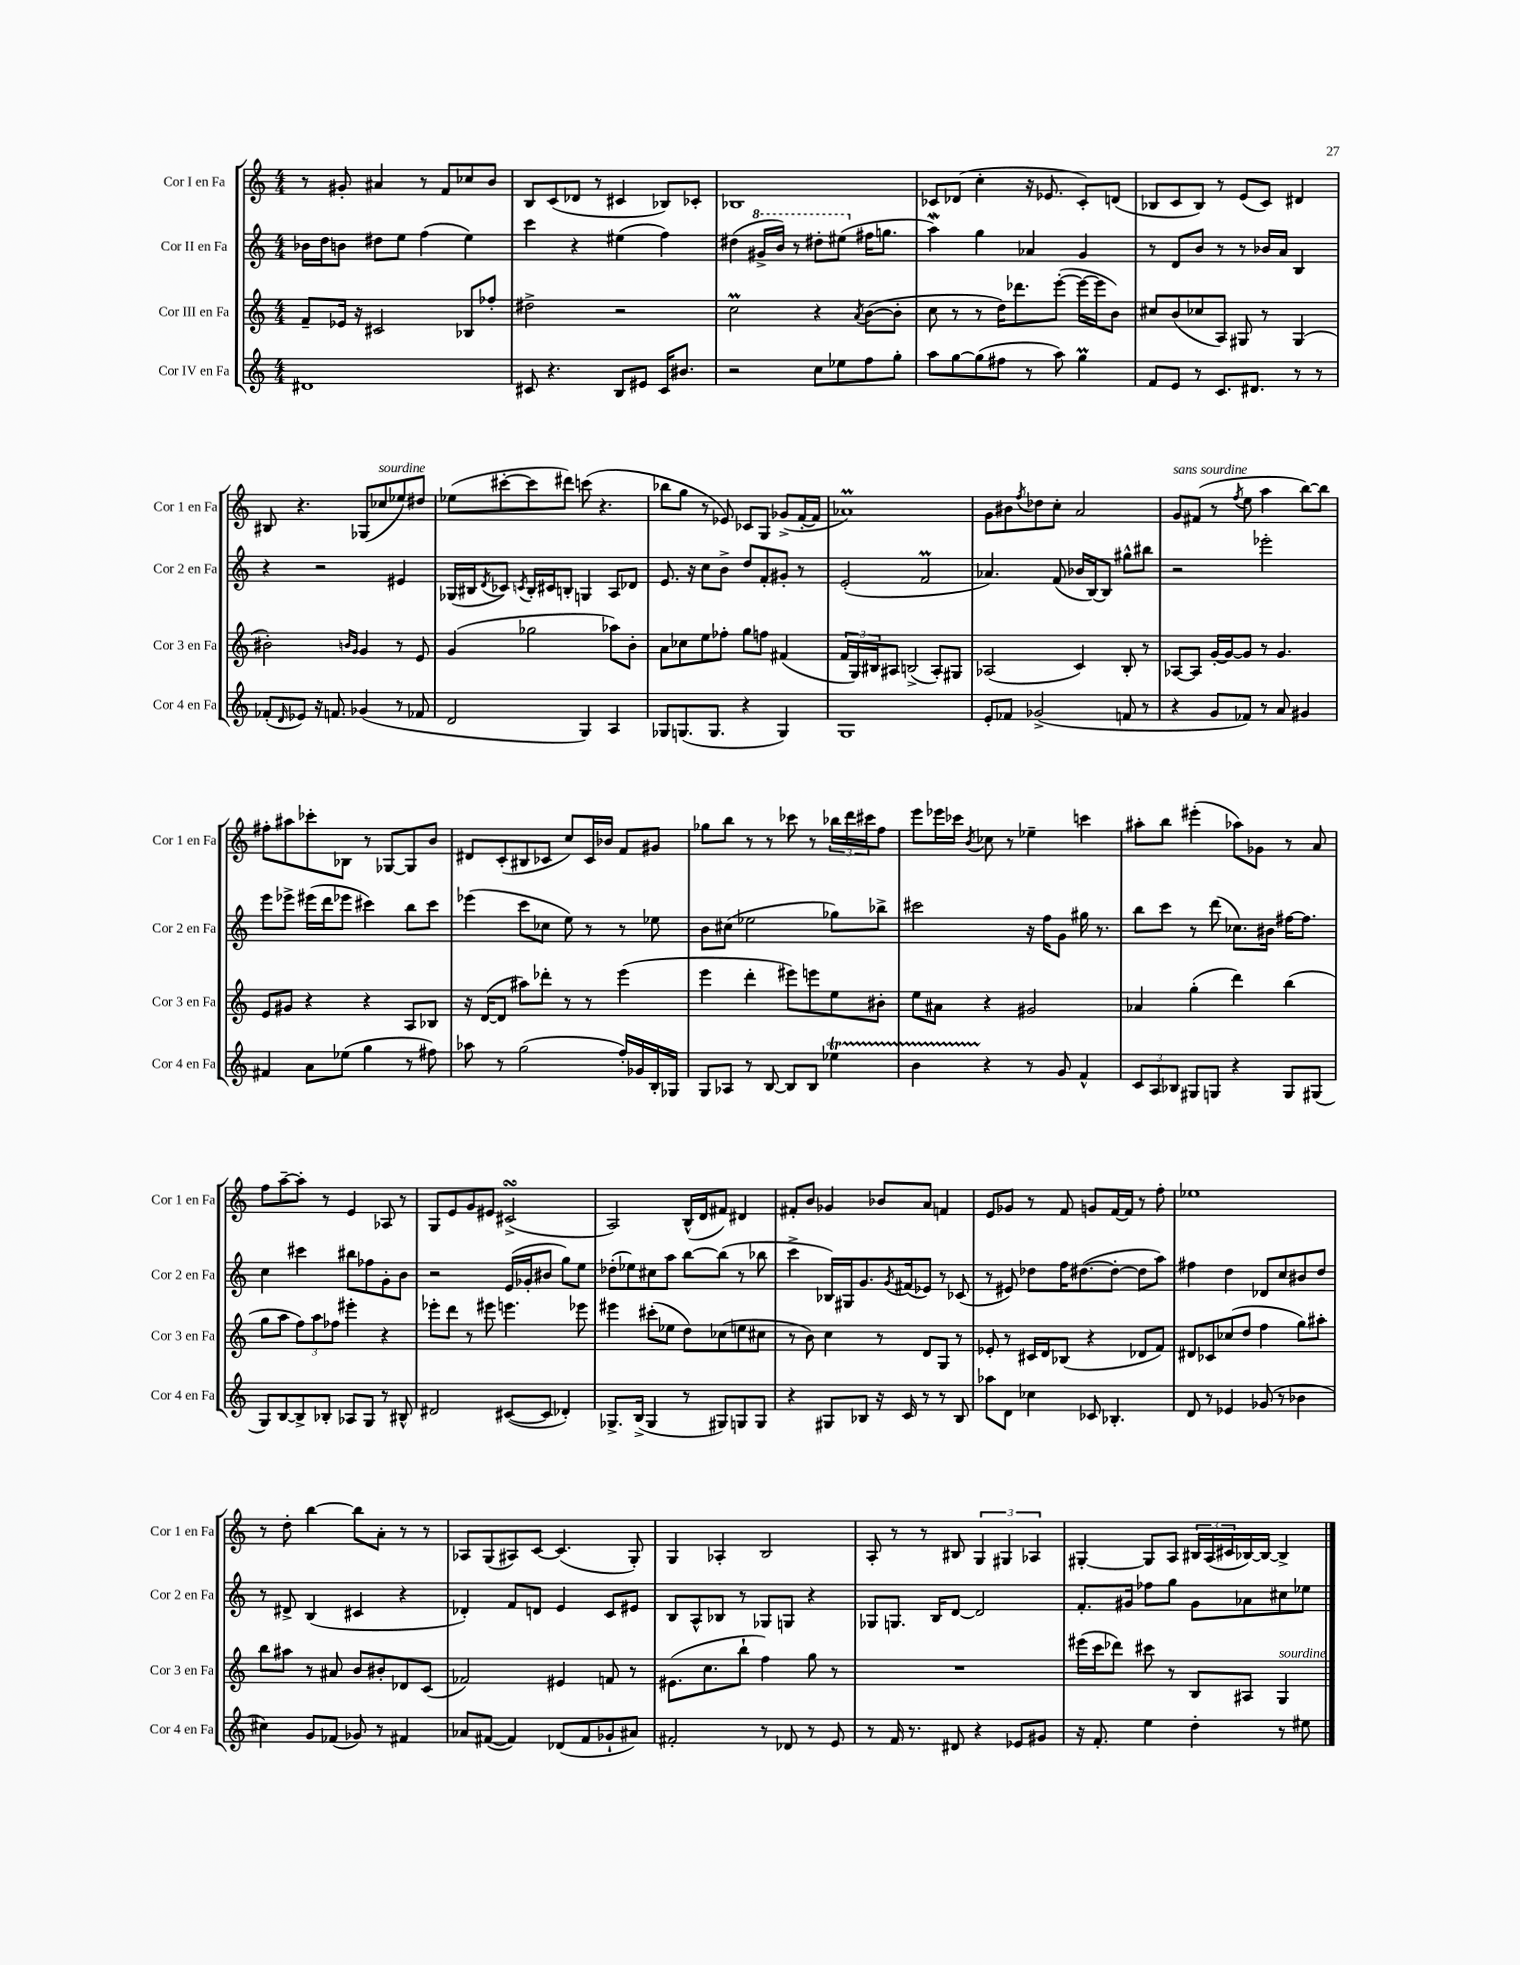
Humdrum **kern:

**kern	**kern	**kern	**kern
*staff4	*staff3	*staff2	*staff1
*clefG2	*clefG2	*clefG2	*clefG2
*k[]	*k[]	*k[]	*k[]
*M4/4	*M4/4	*M4/4	*M4/4
1d#	8f~	16b-	8r
.	.	16dd	.
.	16e-	8b	8g#'
.	16r	.	.
.	2c#	8dd#	4a#
.	.	8ee	.
.	.	(4ff	8r
.	.	.	8f
.	8B-	4ee)	8cc-
.	8ff-'	.	8b
=	=	=	=
8c#	2dd#^	4ccc	8B
4.r	.	.	(8c
.	.	4r	8d-
.	.	.	8r
8B	2r	(4ee#	4c#
8e#	.	.	.
16c#	.	4ff)	8B-)
8.b#	.	.	.
.	.	.	8c-'
=	=	=	=
2r	2cc	(4dd#	1B-
.	.	16gg#^	.
.	.	16bb)	.
.	.	8r	.
8cc	4r	8ddd#'	.
8ee-	.	(8eee#	.
.	8qa	.	.
8ff	([8b	16ff#	.
.	.	8.gg	.
8gg'	8b']	.	.
=	=	=	=
8aa	8cc	4aa)	8c-
[8gg	8r	.	(8d-
(8gg]	8r	4gg	4cc'
8ff#	16dd)	.	.
.	8.ddd-	.	.
8r	.	4a-	16r
.	.	.	8.e-
8aa)	([8eee'	.	.
4gg	16eee_	4g	8c-')
.	16eee]	.	.
.	8b)	.	(8d
=	=	=	=
8f	8cc#	8r	8B-
8e	(8b	8d	8c
8r	8cc-	8b	8B-)
8.c	8A)	8r	8r
.	8G#	8r	(8e
8.d#	.	.	.
.	8r	16b-	8c)
.	.	16a	.
8r	(4G#	4B	4d#
8r	.	.	.
=	=	=	=
(8f-'	2b#')	4r	8B#
16qqd	.	.	.
8e-)	.	.	4.r
16r	.	2r	.
8.f	.	.	.
.	16qqb	.	.
.	16qqg	.	.
(4g-	4g	.	(8G-
.	.	.	8cc-
8r	8r	4e#	8ee-)
8f-	8e	.	8dd#
=	=	=	=
2d	(4g	(16G-	(8ee-
.	.	16B#	.
.	.	8qd	.
.	.	8c-)	[8ccc#'
.	.	8qc	.
.	2gg-	16B#'	8ccc#]
.	.	16c#	.
.	.	8B'	8ddd#)
4G)	.	4G	(8ccc
.	.	.	4.r
4A	8aa-)	8A	.
.	8b'	8d-	.
=	=	=	=
8G-	8a	8.e	8bb-
(8.G	8cc-	.	8gg
.	.	16r	.
.	8ee	8cc	8r
8.G	.	.	.
.	8ff-'	8b^	8e-)
4r	8gg	8dd	8c-
.	8ff	8f'	8G
4G)	(4f#	8g#'	(8g-^
.	.	8r	[16f'
.	.	.	16f]
=	=	=	=
1G	24f	(2e'	1a-)
.	24G)	.	.
.	24B#	.	.
.	8A#	.	.
.	(2B^	.	.
.	.	2f	.
.	8A#')	.	.
.	8G#	.	.
=	=	=	=
8e'	(2A-	4.a-)	8g
8f-	.	.	8b#
.	.	.	8qff
(2g-^	.	.	8dd-
.	.	(8f	8cc'
.	4c)	16b-	2a
.	.	[16B)	.
.	.	8B]	.
8f	8B'	8gg#^^	.
8r	8r	8bb#	.
=	=	=	=
4r	[8A-	2r	8g
.	8A-]	.	(8f#
8g	[16g'	.	8r
.	16g_	.	.
.	.	.	8qff
8f-)	8g]	.	8ee
8r	8r	2eee-'	4aa
8a	4.g	.	.
4g#	.	.	[8bb)
.	.	.	8bb]
=	=	=	=
4f#	8e	8eee	8ff#'
.	8g#	8eee-^	8aa#
8a	4r	(16eee#	8ccc-'
.	.	16ddd	.
(8ee-	.	8eee-	8B-
4gg	4r	4ccc#)	8r
.	.	.	[8G-
8r	8A	8bb	8G-]
8ff#)	8B-	8ccc#	8b
=	=	=	=
8aa-	16r	(4eee-	8d#
.	([16d	.	.
8r	8d]	.	(8c'
(2gg	8aa#)	8ccc	8B#
.	8ddd-'	8cc-	8c-
.	8r	8ee)	8cc)
.	8r	8r	16c-
.	.	.	16b-
16ff')	(4eee	8r	8f
16g-	.	.	.
16B'	.	8ee-	8g#
16G-	.	.	.
=	=	=	=
8G	4eee	8b	8gg-
8A-	.	(8cc#	8bb
8r	4ddd'	2ee-	8r
[8B	.	.	8r
8B]	8eee#)	.	8ccc-
8B	8eee	.	8r
4ee-	8ee	8gg-)	24bb-
.	.	.	24ddd
.	.	.	24ccc#
.	8b#'	8bb-^	8ff
=	=	=	=
4b	8ee	2ccc#	8eee
.	8a#	.	16eee-
.	.	.	16ccc-
.	.	.	8qb
4r	4r	.	8cc-
.	.	.	8r
8r	2g#	16r	4ee-~
.	.	16ff	.
8g	.	8g	.
4f^^	.	16gg#	4ccc
.	.	8.r	.
=	=	=	=
12c	4a-	8bb	8aa#'
12A	.	.	.
.	.	8ccc	8bb
12B-	.	.	.
8G#	(4gg'	8r	(4eee#'
8G	.	(8ddd	.
4r	4ddd)	8.cc-)	8aa-)
.	.	.	8g-
.	.	16b#	.
8G	(4bb	[16ff#	8r
.	.	8.ff#]	.
(8G#	.	.	8a
=	=	=	=
8G)	8gg	4cc	8ff
[8B	8aa	.	[8aa~
8B^]	12ff)	4ccc#	8aa']
.	12aa	.	.
8B-'	.	.	8r
.	12ff-	.	.
8A-	4eee#'	8bb#	4e
8G	.	8ff-	.
8r	4r	8g'	8A-
8B#^^	.	8b	8r
=	=	=	=
2d#	8eee-'	2r	8G
.	8ddd	.	8e
.	8r	.	8g
.	8eee#	.	8e#
([8c#	4.eee	(16e	(2c#^
.	.	16g-'	.
8c#]	.	8b#	.
4d-')	.	8gg)	.
.	8eee-	8ee	.
=	=	=	=
8.G-^	4eee#	(8dd-'	2A)
.	.	8ee-)	.
(16B^	.	.	.
4G-	(8ccc#'	8cc#	.
.	8ee-	8aa	.
8r	8dd)	[8bb	(16B^^
.	.	.	16d
8G#)	(8cc-	(8bb]	8f#)
8G	8ee	8r	4d#
8G	8cc#	8bb-	.
=	=	=	=
4r	8r	4ccc^	8f#'
.	8b)	.	8b
8G#	4cc	16B-)	4g-
.	.	16G#	.
8B-	.	8.g	.
16r	8r	.	8b-
.	.	8qg	.
16c	.	(16f#	.
8r	8d	8e-)	8a
8r	8G	8r	4f
8B-	8r	(8c-	.
=	=	=	=
8aa-	8e-'	8r	8e
8d	8r	8e#)	8g-
4cc-	16c#	8dd-	8r
.	16d	.	.
.	(8B-	16ff	8f
.	.	([8.dd#	.
8c-	4r	.	8g
4.B-'	.	8dd#'_	[16f
.	.	.	16f]
.	8d-	8dd#]	8r
.	8f)	8aa)	8ff'
=	=	=	=
8d	8d#	4ff#	1ee-
8r	8c-	.	.
4e-	(8cc-	4dd	.
.	8dd	.	.
(8g-	4ff	8d-	.
8r	.	8cc	.
4b-	8gg)	8b#	.
.	8aa#'	8dd	.
=	=	=	=
4cc#)	8bb	8r	8r
.	8aa#	8d#^	8dd'
8g	8r	(4B	[4bb
(8f-	8a#	.	.
8g-)	8b	4c#	8bb]
8r	8b#'	.	8a'
4f#	8d-	4r	8r
.	(8c	.	8r
=	=	=	=
8a-	2f-)	4d-')	8A-
([8f#	.	.	(8G
4f#])	.	8f	8A#)
.	.	8d	[8c
(8d-	4e#	4e	(4.c]
8f#	.	.	.
8g-`	8f	8c	.
8a#)	8r	8e#	8G')
=	=	=	=
2f#'	(8.e#	8B	4G
.	.	8A^^	.
.	8.cc	.	.
.	.	8B-	4A-'
.	8bb`	8r	.
8r	4ff)	8G-	2B
8d-	.	8G	.
8r	8gg	4r	.
8e	8r	.	.
=	=	=	=
8r	1r	8G-	8A'
16f	.	8.G	8r
8.r	.	.	.
.	.	.	8r
.	.	16B	.
8d#	.	[8d	8B#
4r	.	2d]	6G
.	.	.	6G#
8e-	.	.	.
.	.	.	6A-
8g#	.	.	.
=	=	=	=
16r	(16eee#	8.f'	[4G#'
8.f'	16ccc	.	.
.	8ddd-)	.	.
.	.	16g#	.
4ee	8ccc#	8ff-	8G#]
.	8r	8gg	8A
4dd'	8B	8g#	24B#
.	.	.	(24A
.	.	.	24c#
.	8A#	8a-	[16B-)
.	.	.	16B-_
8r	4G	8cc#	4B-^]
8ee#	.	8ee-	.
==	==	==	==
*-	*-	*-	*-
